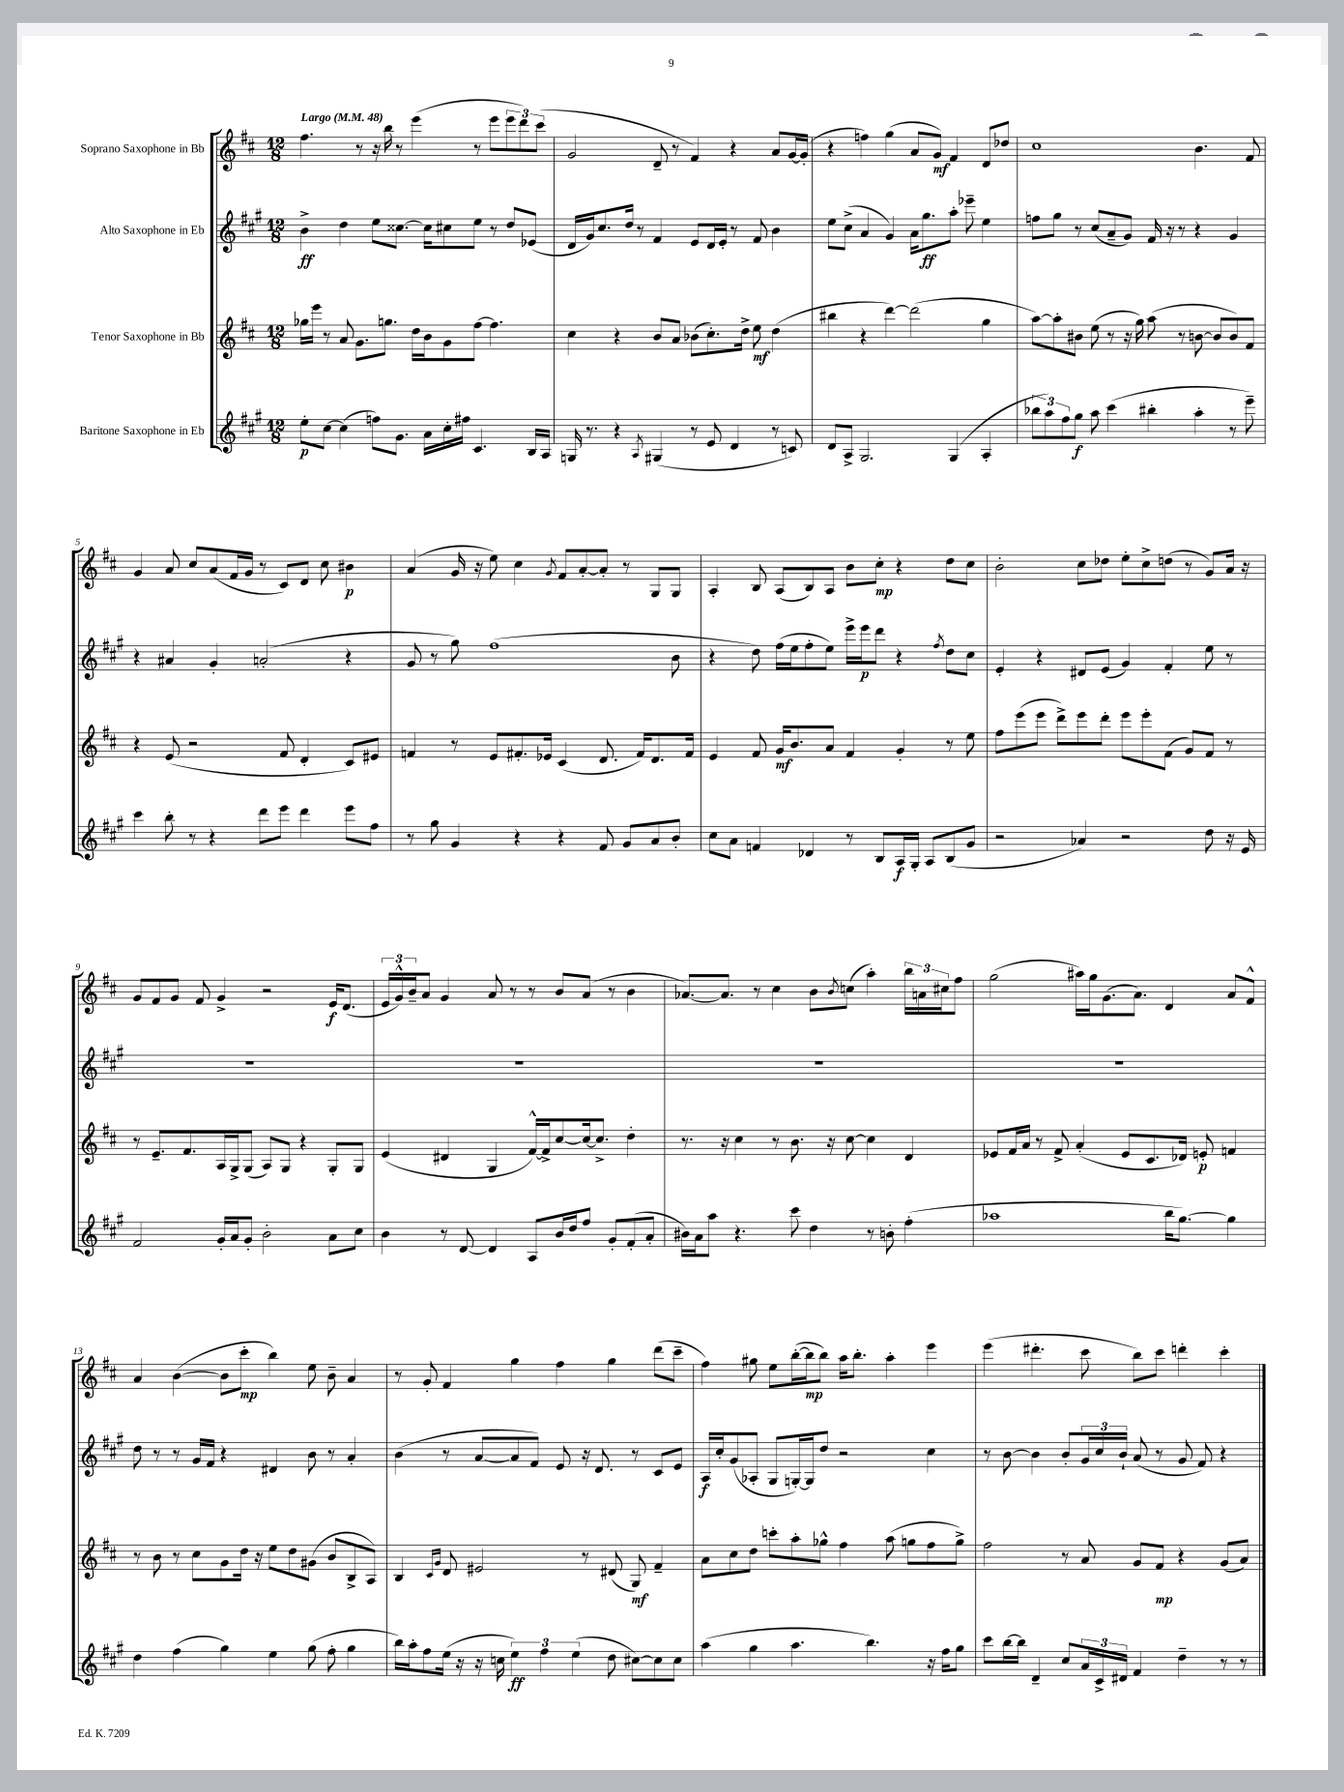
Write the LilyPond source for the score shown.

<<
\new StaffGroup <<
\new Staff = "s0" \with { instrumentName = "Soprano Saxophone in Bb" } {
    \clef treble \key d \major \numericTimeSignature \time 12/8 \tempo "Largo" 4 = 48
    fis''4. r8 r16 b''16 r8 e'''4( r8 e'''8 \tuplet 3/2 { e'''8 d'''8) cis'''8( } |
    g'2 d'8-- r8 fis'4) r4 a'8 g'16~ g'16-.( |
    r4 f''4) g''4( a'8 g'8\mf) fis'4 d'8 des''8 |
    cis''1 b'4. fis'8 |
    g'4 a'8 cis''8 a'8( fis'16 g'16 r8 cis'8) d'8 cis''8 bis'4\p |
    a'4( g'16 r16 e''8) cis''4 \acciaccatura { g'8 } fis'8 a'8~-. a'8-. r8 g8 g8 |
    a4-. b8 a8( b8) a8 b'8 cis''8-.\mp r4 d''8 cis''8 |
    b'2-. cis''8 des''8 e''8-. cis''8-> d''8( r8 g'8) a'16 r16 |
    g'8 fis'8 g'8 fis'8 g'4-> r2 e'16\f d'8.( |
    \tuplet 3/2 { e'16 g'16-^) b'16-- } a'8 g'4 a'8 r8 r8 b'8 a'8( r8 b'4 |
    aes'8.~) aes'8. r8 cis''4 b'8 \acciaccatura { b'8 } c''8( a''4-.) \tuplet 3/2 { b''16 a'16 cis''16 } fis''8 |
    g''2( ais''16) g''16 g'8.( a'8.) d'4 a'8 fis'8-^ |
    a'4 b'4~( b'8 cis'''8-.\mp b''4) e''8 b'8-- a'4 |
    r8 g'8-. fis'4 g''4 fis''4 g''4 d'''8( cis'''8-- |
    fis''4) gis''8 e''8 b''16~-.( b''16\mp b''8) a''16 b''8.-. a''4-. e'''4 |
    e'''4( dis'''4.-. cis'''8 b''8) cis'''8 d'''4-. cis'''4-. \bar "|." |
}
\new Staff = "s1" \with { instrumentName = "Alto Saxophone in Eb" } {
    \clef treble \key a \major \numericTimeSignature \time 12/8
    b'4->\ff d''4 e''8 cisis''8.~ cisis''16 cis''8 e''8 r8 d''8 ees'8( |
    d'16 gis'16) cis''8. d''16 r8 fis'4 e'8 d'16 e'16-. r8 fis'8 b'4 |
    e''8 cis''8->( a'4 gis'4) a'16 gis''8.\ff a''8-. ees'''8-- e''4 |
    f''8 gis''8 r8 cis''8( a'8-- gis'8) fis'16 r16 r8 r4 gis'4 |
    r4 ais'4 gis'4-. a'2-.( r4 |
    gis'8 r8 gis''8) fis''1( b'8 |
    r4 d''8) fis''16( e''16 fis''8-. e''8) e'''16-> e'''16\p d'''8 r4 \acciaccatura { fis''8 } d''8 cis''8 |
    e'4-. r4 dis'8 e'8( gis'4) fis'4-. e''8 r8 |
    R1. |
    R1. |
    R1. |
    R1. |
    d''8 r8 r8 gis'16 fis'16 r4 dis'4 b'8 r8 a'4-. |
    b'4( r8 a'8~ a'8 fis'8) e'8 r16 d'8. r8 cis'8 e'8 |
    a16\f cis''16-. gis'8( aes8-. gis8 g16~-.) g16 d''8 r2 cis''4 |
    r8 b'8~ b'4 b'8-. \tuplet 3/2 { gis'16 cis''16 b'16-! } a'8( r8 gis'8 fis'8) r4 \bar "|." |
}
\new Staff = "s2" \with { instrumentName = "Tenor Saxophone in Bb" } {
    \clef treble \key d \major \numericTimeSignature \time 12/8
    ges''16 e'''16 r8 a'8 g'8. g''8. d''16 b'16 g'8 fis''8~ fis''4. |
    cis''4 r4 b'8 a'8 bes'8( cis''8.-.) d''16-> e''8\mf d''4( |
    bis''4 r4 d'''4~) d'''2( g''4 |
    a''8~) a''8-. bis'8 e''8( r8 r16 g''16) a''8( r8 b'8~ b'8 b'8) fis'8 |
    r4 e'8( r2 fis'8 d'4-. cis'8) eis'8 |
    f'4 r8 e'8 fis'8.-. ees'16 cis'4( d'8. fis'16) d'8. fis'16 |
    e'4 fis'8 g'16\mf b'8. a'8 fis'4 g'4-. r8 e''8 |
    fis''8 e'''8( e'''8 d'''8->) e'''8 d'''8-. e'''8 e'''8-. fis'8( g'8) fis'8 r8 |
    r8 e'8.-- fis'8. a16 g16-> g8( a8) g8 r4 g8-. g8 |
    e'4( dis'4 g4 fis'16~-^) fis'16-> cis''8~ cis''16~ cis''8.-> d''4-. |
    r8. r16 cis''4 r8 b'8. r16 cis''8~ cis''4 d'4 |
    ees'8 fis'16 a'16 r8 fis'8-> a'4-.( ees'8 cis'8. des'16) e'8-.\p f'4 |
    r8 b'8 r8 cis''8 g'8 d''16 r16 e''8 d''8 gis'8( b'8 b8-> a8) |
    b4 \grace { cis'16 g'16 } d'8 eis'2 r8 dis'8( g8\mf) fis'4-- |
    a'8 cis''8 d''8 c'''8-. a''8-. ges''8-^ fis''4 a''8( g''8 fis''8 g''8->) |
    fis''2 r8 a'8 g'8 fis'8\mp r4 g'8( a'8) \bar "|." |
}
\new Staff = "s3" \with { instrumentName = "Baritone Saxophone in Eb" } {
    \clef treble \key a \major \numericTimeSignature \time 12/8
    e''8-.\p cis''8~ cis''4( f''8) gis'8. a'16 cis''16-. fis''16 cis'4. b16 a16 |
    g16 r8. r4 \acciaccatura { a8 } gis4( r8 e'8 d'4 r8 c'8) |
    d'8 a8-> gis2. gis4( a4-. |
    \tuplet 3/2 { bes''8 a''8) fis''8 } gis''8\f a''8 cis'''4( bis''4-. a''4-. r8 e'''8--) |
    cis'''4 b''8-. r8 r4 d'''8 e'''8 d'''4 e'''8 fis''8 |
    r8 gis''8 gis'4 r4 r4 fis'8 gis'8 a'8 b'8-. |
    cis''8 a'8 f'4 des'4 r8 b8 a16\f gis16-. a8 b8( gis'8 |
    r2 aes'4) r2 d''8 r16 e'16 |
    fis'2 gis'16-. a'16 gis'8-. b'2-. a'8 cis''8 |
    b'4 r8 d'8~ d'4 a8 b'16 d''16 fis''8 gis'8-. fis'8-.( a'8-. |
    bis'16) a'16 a''8 r4. cis'''8 d''4 r8 b'8-. fis''4-.( |
    aes''1 b''16 gis''8.~) gis''4 |
    d''4 fis''4( gis''4) e''4 gis''8( fis''8-. gis''4 |
    b''16) a''16-. fis''8 e''16( r16 r16 c''16 \tuplet 3/2 { e''4\ff) fis''4 e''4( } d''8 cis''8~) cis''8 cis''8 |
    a''4( gis''4 a''4. b''4.) r16 fis''16 gis''8 |
    cis'''8 b''16~ b''16 d'4-- cis''8 \tuplet 3/2 { a'16 cis'16-> dis'16 } fis'4 d''4-- r8 r8 \bar "|." |
}
>>
>>
